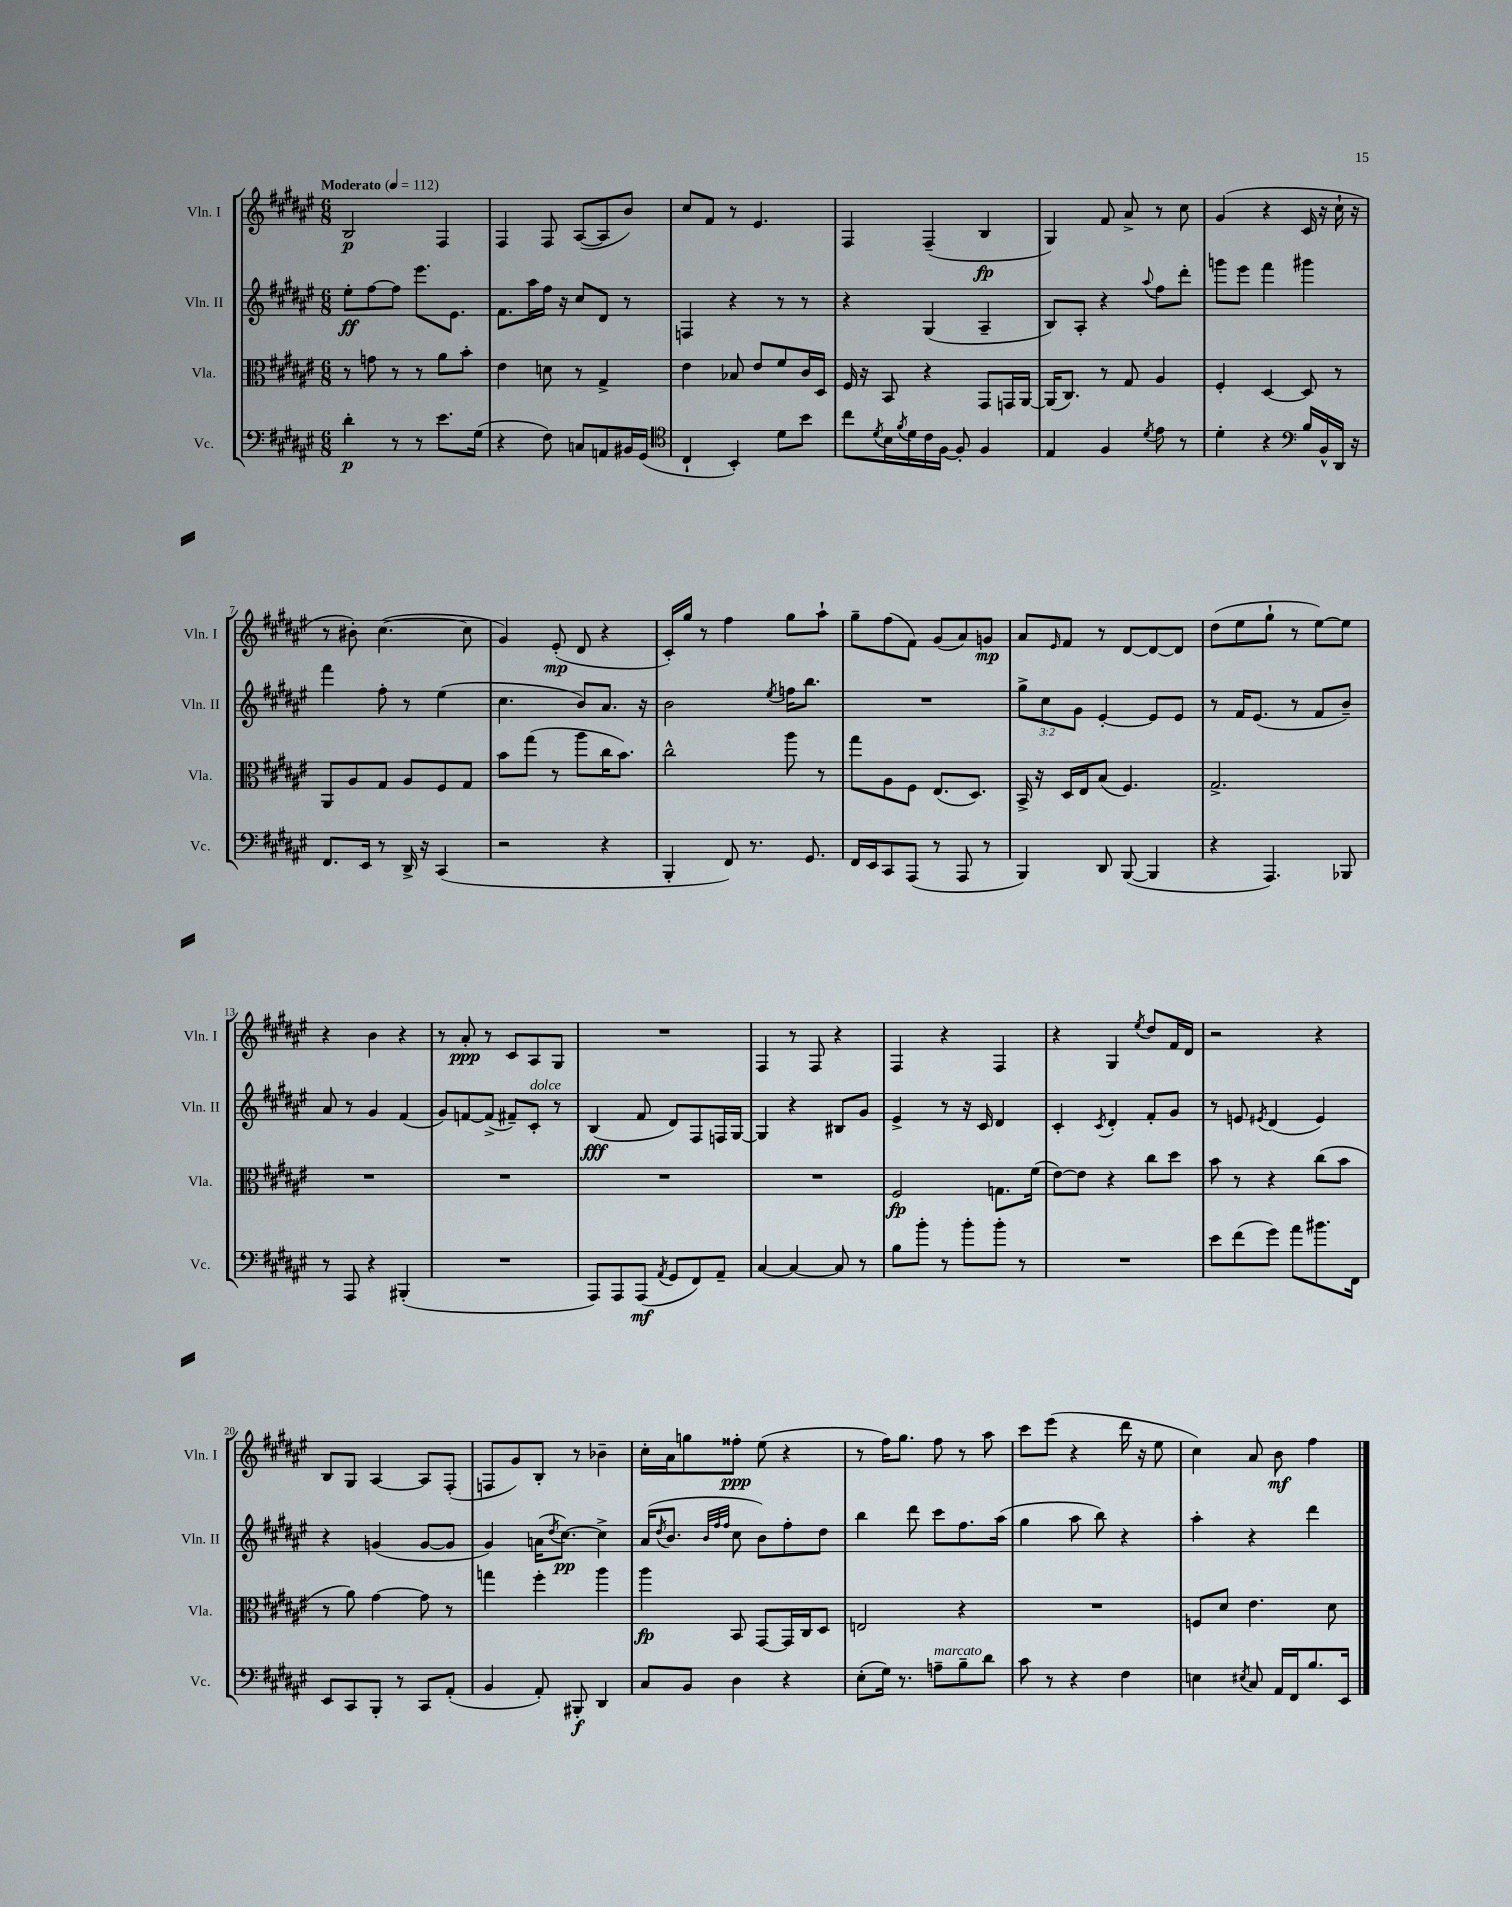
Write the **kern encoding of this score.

**kern	**dynam	**kern	**dynam	**kern	**dynam	**kern	**dynam
*part4	*part4	*part3	*part3	*part2	*part2	*part1	*part1
*staff4	*staff4	*staff3	*staff3	*staff2	*staff2	*staff1	*staff1
*I"Vc.	*	*I"Vla.	*	*I"Vln. II	*	*I"Vln. I	*
*I'Vc.	*	*I'Vla.	*	*I'Vln. II	*	*I'Vln. I	*
*clefF4	*	*clefC3	*	*clefG2	*	*clefG2	*
*k[f#c#g#d#a#e#]	*	*k[f#c#g#d#a#e#]	*	*k[f#c#g#d#a#e#]	*	*k[f#c#g#d#a#e#]	*
*M6/8	*	*M6/8	*	*M6/8	*	*M6/8	*
*MM112	*	*MM112	*	*MM112	*	*MM112	*
=1	=1	=1	=1	=1	=1	=1	=1
!	!	!	!	!	!	!LO:TX:a:B:t=Moderato	!
4d#'\	p	8r	.	8ee#'\L	ff	2B/	p
.	.	8gn\	.	[8ff#\	.	.	.
8r	.	8r	.	8ff#\J]	.	.	.
8r	.	8r	.	8.eee#\L	.	.	.
8.e#\L	.	8a#\L	.	.	.	4F#/	.
.	.	.	.	8.e#\J	.	.	.
.	.	8b'\J	.	.	.	.	.
(16G#\Jk	.	.	.	.	.	.	.
=2	=2	=2	=2	=2	=2	=2	=2
4r	.	4e#\	.	8.f#\L	.	4F#/	.
.	.	.	.	16aa#\L	.	.	.
8F#\)	.	8dn\	.	16ff#\JJ	.	8F#/	.
.	.	.	.	16r	.	.	.
8Cn/L	.	8r	.	8cc#/L	.	([8A#/L	.
8AAn/	.	4G#^/	.	8d#/J	.	8A#/]	.
16BB#X/L	.	.	.	8r	.	8b/J)	.
(16GG#/JJ	.	.	.	.	.	.	.
=3	=3	=3	=3	=3	=3	=3	=3
*clefC4	*	*	*	*	*	*	*
4C#`/	.	4e#\	.	4Fn/	.	8cc#/L	.
.	.	.	.	.	.	8f#/J	.
4BB'/)	.	8B-X/	.	4r	.	8r	.
.	.	8e#/L	.	.	.	4.e#/	.
8d#\L	.	8f#/	.	8r	.	.	.
8b\J	.	16c#/L	.	8r	.	.	.
.	.	16D#/JJ	.	.	.	.	.
=4	=4	=4	=4	=4	=4	=4	=4
8cc#\L	.	16F#/	.	4r	.	4F#/	.
.	.	16r	.	.	.	.	.
8qd#/	.	.	.	.	.	.	.
16B\L	.	8BB/	.	.	.	.	.
8qf#/	.	.	.	.	.	.	.
16d#\	.	.	.	.	.	.	.
16c#\	.	4r	.	(4G#/	.	(4F#~/	.
[16F#\JJ	.	.	.	.	.	.	.
8F#'/]	.	.	.	.	.	.	.
4F#/	.	8GG#/L	.	4A#~/	.	4B/	fp
.	.	16GGn/L	.	.	.	.	.
.	.	[16AA#/JJ	.	.	.	.	.
=5	=5	=5	=5	=5	=5	=5	=5
4E#/	.	(16AA#/KL]	.	8B/L)	.	4G#/)	.
.	.	8.C#/J)	.	.	.	.	.
.	.	.	.	8A#'/J	.	.	.
4F#/	.	8r	.	4r	.	8f#/	.
.	.	8G#/	.	.	.	8a#^/	.
8qd#/	.	.	.	8qqaa#/	.	.	.
8e#\	.	4A#/	.	8ff#\L	.	8r	.
8r	.	.	.	8ddd#'\J	.	8cc#\	.
=6	=6	=6	=6	=6	=6	=6	=6
4d#'\	.	4F#'/	.	8gggn\L	.	(4g#/	.
.	.	.	.	8eee#\J	.	.	.
4r	.	[4D#/	.	4fff#\	.	4r	.
*clefF4	*	*	*	*	*	*	*
16B/LL	.	8D#/]	.	4ggg#X\	.	16c#/	.
16BB^^/	.	.	.	.	.	16r	.
16DD#/JJ	.	8r	.	.	.	16cc#`\	.
16r	.	.	.	.	.	16r	.
!!LO:LB:g=z
=7	=7	=7	=7	=7	=7	=7	=7
8.FF#/L	.	8AA#/L	.	4fff#\	.	8r	.
.	.	8A#/	.	.	.	8b#X'\)	.
16EE#/Jk	.	.	.	.	.	.	.
8r	.	8G#/J	.	8ff#'\	.	([4.cc#\	.
16DD#^/	.	8A#/L	.	8r	.	.	.
16r	.	.	.	.	.	.	.
(4CC#/	.	8F#/	.	(4ee#\	.	.	.
.	.	8G#/J	.	.	.	8cc#\]	.
=8	=8	=8	=8	=8	=8	=8	=8
2r	.	8b\L	.	4.cc#\	.	4g#/)	.
.	.	(8gg#\J	.	.	.	.	.
.	.	8r	.	.	.	(8e#'/	mp
.	.	8aa#\L	.	8b/L)	.	8d#/	.
4r	.	16cc#\K	.	8.a#/J	.	4r	.
.	.	8.b\J)	.	.	.	.	.
.	.	.	.	16r	.	.	.
=9	=9	=9	=9	=9	=9	=9	=9
4BBB'/	.	2cc#^^\	.	2b\	.	16c#'/LL)	.
.	.	.	.	.	.	16gg#/JJ	.
.	.	.	.	.	.	8r	.
8FF#/)	.	.	.	.	.	4ff#\	.
8.r	.	.	.	.	.	.	.
.	.	.	.	8qee#/	.	.	.
.	.	8aa#\	.	16ffn\KL	.	8gg#\L	.
8.GG#/	.	.	.	8.bb\J	.	.	.
.	.	8r	.	.	.	8aa#`\J	.
=10	=10	=10	=10	=10	=10	=10	=10
16FF#/LL	.	8gg#\L	.	2.r	.	8gg#~\L	.
16EE#/J	.	.	.	.	.	.	.
8CC#/	.	8A#\	.	.	.	(8ff#\	.
(8AAA#/J	.	8F#\J	.	.	.	8f#\J)	.
8r	.	(8.E#/L	.	.	.	(8g#/L	.
8AAA#/	.	.	.	.	.	8a#/)	.
.	.	8.D#/J)	.	.	.	.	.
8r	.	.	.	.	.	8gn/J	mp
=11	=11	=11	=11	=11	=11	=11	=11
4BBB/)	.	16BB^/	.	12gg#^\L	.	8a#/L	.
.	.	16r	.	.	.	.	.
.	.	.	.	12cc#\	.	.	.
.	.	.	.	.	.	16qqe#/	.
.	.	16D#/LL	.	.	.	8f#/J	.
.	.	.	.	12g#\J	.	.	.
.	.	16E#/J	.	.	.	.	.
8DD#/	.	(8B/J	.	[4e#'/	.	8r	.
([8BBB/	.	4.F#/)	.	.	.	[8d#/L	.
4BBB/]	.	.	.	8e#/L]	.	8d#/_	.
.	.	.	.	8e#/J	.	8d#/J]	.
=12	=12	=12	=12	=12	=12	=12	=12
4r	.	2.G#^/	.	8r	.	(8dd#\L	.
.	.	.	.	16f#/KL	.	8ee#\	.
.	.	.	.	(8.e#/J	.	.	.
4.AAA#/)	.	.	.	.	.	8gg#`\J	.
.	.	.	.	8r	.	8r	.
.	.	.	.	8f#/L	.	[8ee#\L)	.
8BBB-X/	.	.	.	8b~/J)	.	8ee#\J]	.
!!LO:LB:g=z
=13	=13	=13	=13	=13	=13	=13	=13
8r	.	2.r	.	8a#/	.	4r	.
8AAA#/	.	.	.	8r	.	.	.
4r	.	.	.	4g#/	.	4b\	.
(4BBB#X'/	.	.	.	(4f#/	.	4r	.
=14	=14	=14	=14	=14	=14	=14	=14
2.r	.	2.r	.	8g#/L)	.	8r	.
.	.	.	.	[8fn/	.	8a#'/	ppp
.	.	.	.	(8f^/J]	.	8r	.
.	.	.	.	8f#X~/L)	.	8c#/L	.
!	!	!	!	!LO:TX:a:i:t=dolce	!	!	!
.	.	.	.	8c#'/J	.	8A#/	.
.	.	.	.	8r	.	8G#/J	.
=15	=15	=15	=15	=15	=15	=15	=15
8AAA#/L)	.	2.r	.	(4B/	fff	2.r	.
8AAA#/	.	.	.	.	.	.	.
(8AAA#/J	mf	.	.	8f#/	.	.	.
8qAA#/	.	.	.	.	.	.	.
8GG#/L	.	.	.	8d#/L)	.	.	.
8FF#/)	.	.	.	8F#/	.	.	.
8AA#~/J	.	.	.	16Fn/L	.	.	.
.	.	.	.	[16G#/JJ	.	.	.
=16	=16	=16	=16	=16	=16	=16	=16
[4C#/	.	2.r	.	4G#/]	.	4F#/	.
4C#/_	.	.	.	4r	.	8r	.
.	.	.	.	.	.	8F#/	.
8C#/]	.	.	.	8B#X/L	.	4r	.
8r	.	.	.	8g#/J	.	.	.
=17	=17	=17	=17	=17	=17	=17	=17
8B\L	.	2F#/	fp	4e#^/	.	4F#/	.
8b'\J	.	.	.	.	.	.	.
8r	.	.	.	8r	.	4r	.
8b'\L	.	.	.	16r	.	.	.
.	.	.	.	16c#/	.	.	.
8b'\J	.	8.Gn\L	.	4d#/	.	4F#/	.
8r	.	.	.	.	.	.	.
.	.	(16f#\Jk	.	.	.	.	.
=18	=18	=18	=18	=18	=18	=18	=18
2.r	.	[8e#\L)	.	4c#'/	.	4r	.
.	.	8e#\J]	.	.	.	.	.
.	.	.	.	8qc#/	.	.	.
.	.	4r	.	4d#'/	.	4G#/	.
.	.	.	.	.	.	8qee#/	.
.	.	8cc#\L	.	8f#'/L	.	8dd#/L	.
.	.	8dd#\J	.	8g#/J	.	16f#/L	.
.	.	.	.	.	.	16d#/JJ	.
=19	=19	=19	=19	=19	=19	=19	=19
8e#\L	.	8b\	.	8r	.	2r	.
(8f#\	.	8r	.	8en/	.	.	.
.	.	.	.	8qe#X/	.	.	.
8g#\J)	.	4r	.	(4d#/	.	.	.
8a#\L	.	.	.	.	.	.	.
8.b#X\	.	(8cc#\L	.	4e#/)	.	4r	.
.	.	8b\J	.	.	.	.	.
16FF#\Jk	.	.	.	.	.	.	.
!!LO:LB:g=z
=20	=20	=20	=20	=20	=20	=20	=20
8EE#/L	.	8r	.	4r	.	8B/L	.
8CC#/	.	8a#\)	.	.	.	8G#/J	.
8BBB'/J	.	[4g#\	.	(4gn/	.	[4A#/	.
8r	.	.	.	.	.	.	.
8CC#/L	.	8g#\]	.	[8g/L	.	8A#/L]	.
(8AA#'/J	.	8r	.	8g/J]	.	(8F#'/J	.
=21	=21	=21	=21	=21	=21	=21	=21
4BB/	.	4ggn\	.	4g#/)	.	8Fn/L	.
.	.	.	.	.	.	8g#/)	.
8AA#'/)	.	4ff#'\	.	(16an\KL	.	8B'/J	.
.	.	.	.	8qdd#/	.	.	.
.	.	.	.	[8.cc#\J)	pp	.	.
8BBB#X'/	f	.	.	.	.	8r	.
4DD#/	.	4aa#\	.	4cc#^\]	.	4b-X~\	.
=22	=22	=22	=22	=22	=22	=22	=22
8C#/L	.	4aa#\	fp	(16a#/KL	.	16cc#'\LL	.
.	.	.	.	8qdd#/	.	.	.
.	.	.	.	8.b/J	.	16a#\J	.
8BB/J	.	.	.	.	.	8ggn\	.
.	.	.	.	32qqb/LLL	.	.	.
.	.	.	.	32qqff#/	.	.	.
.	.	.	.	32qqff#/JJJ	.	.	.
4D#\	.	8BB/	.	8cc#\	.	8ff##X'\J	ppp
.	.	[8GG#/L	.	8b\L)	.	(8ee#\	.
4r	.	16GG#/L]	.	8ff#'\	.	4r	.
.	.	16C#/J	.	.	.	.	.
.	.	8D#/J	.	8dd#\J	.	.	.
=23	=23	=23	=23	=23	=23	=23	=23
(8E#'\L	.	2En/	.	4bb\	.	8r	.
16G#\Jk)	.	.	.	.	.	16ff#\KL)	.
8.r	.	.	.	.	.	8.gg#\J	.
.	.	.	.	8ddd#\	.	.	.
!LO:TX:a:i:t=marcato	!	!	!	!	!	!	!
8An~\L	.	.	.	8ccc#\L	.	8ff#\	.
8B~\	.	4r	.	8.ff#\	.	8r	.
8d#\J	.	.	.	.	.	8aa#\	.
.	.	.	.	(16aa#\Jk	.	.	.
=24	=24	=24	=24	=24	=24	=24	=24
8c#\	.	2.r	.	4gg#\	.	8ccc#\L	.
8r	.	.	.	.	.	(8eee#\J	.
4r	.	.	.	8aa#\	.	4r	.
.	.	.	.	8bb\)	.	.	.
4F#\	.	.	.	4r	.	16ddd#\	.
.	.	.	.	.	.	16r	.
.	.	.	.	.	.	8ee#\	.
=25	=25	=25	=25	=25	=25	=25	=25
4En\	.	8Fn/L	.	4aa#'\	.	4cc#\)	.
.	.	8d#/J	.	.	.	.	.
8qE#X/	.	.	.	.	.	.	.
8C#/	.	4.e#\	.	4r	.	8a#/	.
16AA#/LL	.	.	.	.	.	8b\	mf
16FF#/J	.	.	.	.	.	.	.
8.B/	.	.	.	4ddd#\	.	4ff#\	.
.	.	8d#\	.	.	.	.	.
16EE#/Jk	.	.	.	.	.	.	.
==	==	==	==	==	==	==	==
*-	*-	*-	*-	*-	*-	*-	*-
